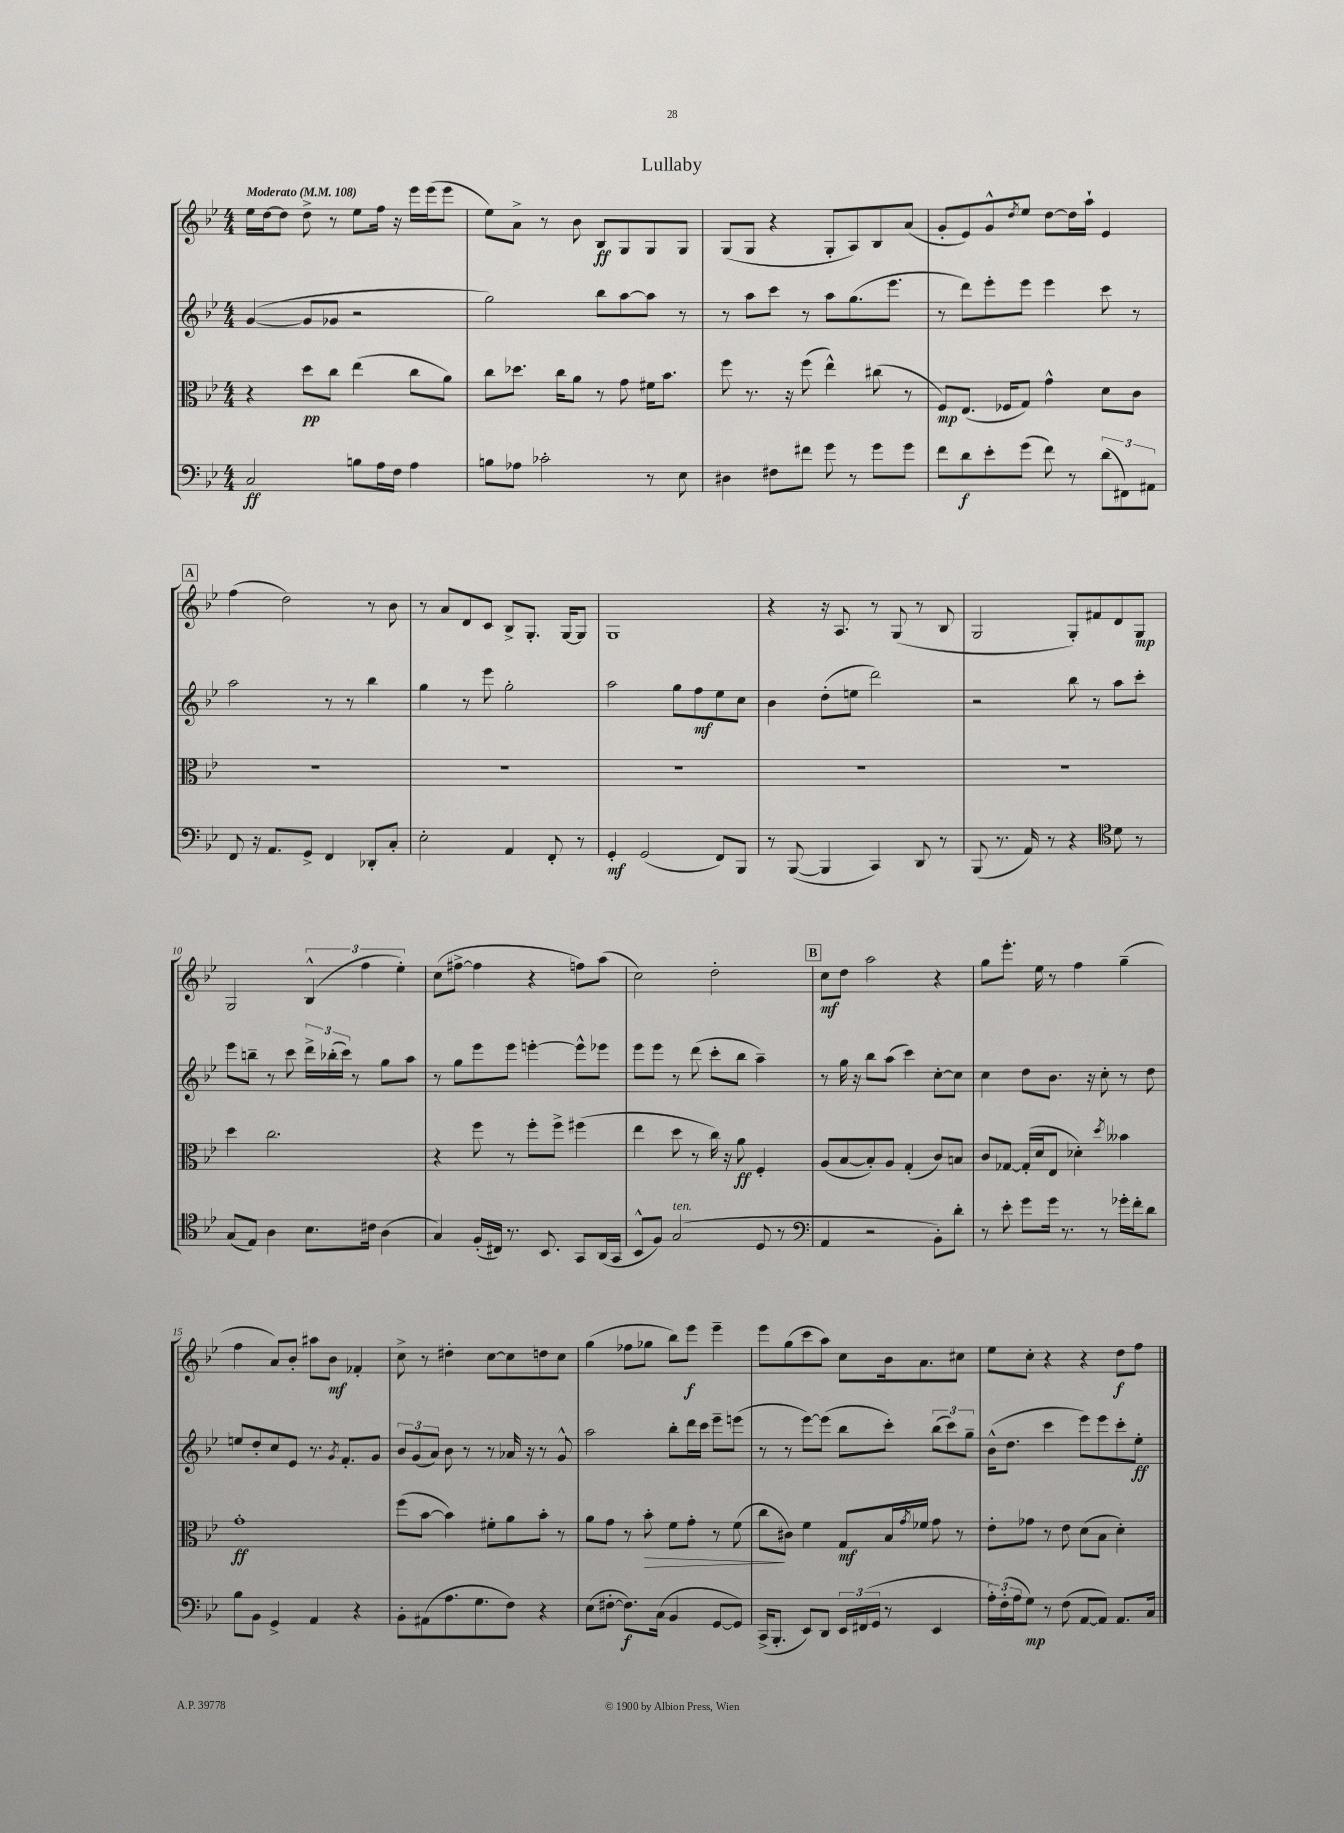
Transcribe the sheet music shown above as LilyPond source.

\header { title = "Lullaby" }
<<
\new StaffGroup <<
\new Staff = "s0" {
    \clef treble \key bes \major \numericTimeSignature \time 4/4 \tempo "Moderato" 4 = 108
    ees''16 d''16~ d''8 d''8-> r8 ees''8 f''16 r16 ees'''16 ees'''16( ees'''8 |
    ees''8) a'8-> r8 bes'8 bes8\ff g8 g8 g8 |
    g8( g8 r4 g8-. a8) bes8 a'8( |
    g'8-. ees'8) g'8-^ \acciaccatura { d''8 } ees''8 d''8~ d''16 a''16-! ees'4 |
    \mark \markup { \box "A" } f''4( d''2) r8 bes'8 |
    r8 a'8 d'8 c'8 bes8-> g8.-. g16~ g8 |
    g1 |
    r4 r16 a8. r8 g8( r8 bes8 |
    g2 g8-.) fis'8 d'8 g8\mp |
    g2 \tuplet 3/2 { bes4-^( f''4 ees''4-.) } |
    c''8( fis''8~-> fis''4 r4 f''8) a''8( |
    c''2) d''2-. |
    \mark \markup { \box "B" } c''8\mf d''8 a''2 r4 |
    g''8 ees'''8.-. ees''16 r8 f''4 g''4--( |
    f''4 a'8) bes'8-. ais''8 bes'8\mf fes'4-. |
    c''8-> r8 dis''4-. c''8~ c''8 d''8 c''8 |
    g''4( fes''8 ges''8 bes''8) ees'''8\f ees'''4-- |
    ees'''8 g''8( c'''8 a''8) c''8 bes'16 a'8. cis''8 |
    ees''8 c''8-. r4 r4 d''8\f f''8 \bar "|." |
}
\new Staff = "s1" {
    \clef treble \key bes \major \numericTimeSignature \time 4/4
    g'4~( g'8 ges'8 r2 |
    g''2) bes''8 a''8~ a''8 r8 |
    r8 a''8 c'''8 r8 a''8 g''8.( ees'''8. |
    r8 d'''8) ees'''8-. ees'''8 ees'''4 c'''8 r8 |
    \mark \markup { \box "A" } a''2 r8 r8 bes''4 |
    g''4 r8 ees'''8 g''2-. |
    a''2 g''8 f''8\mf ees''8 c''8 |
    bes'4 d''8-.( e''8 d'''2) |
    r2 bes''8 r8 a''8 c'''8-. |
    ees'''8 b''8-- r8 c'''8 \tuplet 3/2 { d'''16-> bes''16-.( c'''16) } r8 g''8 a''8 |
    r8 g''8 ees'''8 ees'''8 e'''4~-. e'''8-^ ees'''8 |
    ees'''8 ees'''8 r8 d'''8( c'''8-. bes''8 a''4--) |
    \mark \markup { \box "B" } r8 g''16 r16 bes''8 a''8( c'''4) c''8~-. c''8 |
    c''4 d''8 bes'8. r16 c''8-. r8 d''8 |
    e''8 d''8-. c''8 ees'8 r8. \acciaccatura { g'8 } f'8.-. g'8 |
    \tuplet 3/2 { bes'8 g'8( a'8) } bes'8 r8 r8 aes'16 r16 r8 g'8-^ |
    a''2 bes''8-. d'''16 c'''16 ees'''8-- e'''8( |
    r8 r8 ees'''8~) ees'''8( bes''8 c'''8-.) \tuplet 3/2 { bes''8( c'''8) g''8-- } |
    bes'16-^( d''8. c'''4 ees'''8) ees'''8 c'''8-. ees''8-.\ff \bar "|." |
}
\new Staff = "s2" {
    \clef alto \key bes \major \numericTimeSignature \time 4/4
    r4 d''8\pp c''8 ees''4( c''8 a'8) |
    c''8 des''8. c''16 a'8 r8 g'8 fis'16 bes'8. |
    f''8 r8. r16 f''8( ees''4-^) cis''8( r8 |
    f8\mp) ees8.( fes16 g8) g'4-^ d'8 c'8 |
    \mark \markup { \box "A" } R1 |
    R1 |
    R1 |
    R1 |
    R1 |
    d''4 c''2. |
    r4 f''8 r8 f''8-. f''8-> fis''4( |
    ees''4 d''8 r8 c''16) r16 a'8\ff f4-. |
    \mark \markup { \box "B" } a8( bes8~ bes8-.) a8 g4-.( c'8) b8 |
    c'8 ges8~ ges16-.( d'16 ees8 des'4-.) \acciaccatura { d''8 } beses'4 |
    g'1-.\ff |
    f''8( bes'8~ bes'4) fis'8-. a'8 bes'8-. r8 |
    a'8 g'8 r8 bes'8-.\> f'8 g'8-. r8 f'8( |
    c''8\! cis'8) f'4 g8\mf bes16 \acciaccatura { g'8 } fes'16 g'8 r8 |
    ees'8-. ges'8 r8 ees'8 d'8( bes8 d'4-.) \bar "|." |
}
\new Staff = "s3" {
    \clef bass \key bes \major \numericTimeSignature \time 4/4
    c2\ff b8 a16 f16 a4 |
    b8 aes8 ces'2-. r8 ees8 |
    dis4 fis8 fis'8 g'8 r8 g'8 g'8 |
    f'8 d'8\f ees'8-. g'8( f'8) r8 \tuplet 3/2 { d'8( fis,8) ais,8 } |
    \mark \markup { \box "A" } f,8 r16 a,8. g,8-> f,4 des,8-. c8-. |
    ees2-. a,4 f,8-. r8 |
    g,4-.\mf g,2( f,8) bes,,8 |
    r8 bes,,8~( bes,,4 c,4) d,8 r8 |
    bes,,8( r8. a,16) r8 r4 \clef tenor d'8 r8 |
    g8( ees8) a4 bes8. cis'16 a4( |
    g4) f16-.( cis16) r8. bes,8. g,8 a,16( g,16 |
    bes,8-^ f8) g2^\markup { \italic "ten." }( d8 r8 |
    \mark \markup { \box "B" } \clef bass a,4 r2 bes,8-.) d'8-. |
    r8 ees'8-. g'8 g'16 r8. r8 ges'16-. f'16-. d'8 |
    bes8 bes,8 g,4-> a,4 r4 |
    bes,8-. ais,8( a8. g8. f8) r4 |
    ees8( fis8~-. fis8.\f) c16( bes,4 g,8~ g,8) |
    c,16->( bes,,8.-. ees,8) d,8 \tuplet 3/2 { ees,16 fis,16( g,16 } r8 ees,4 |
    \tuplet 3/2 { a16-.) f16-.( a16 } g8\mp) r8 f8( a,8~ a,8) a,8. c16 \bar "|." |
}
>>
>>
